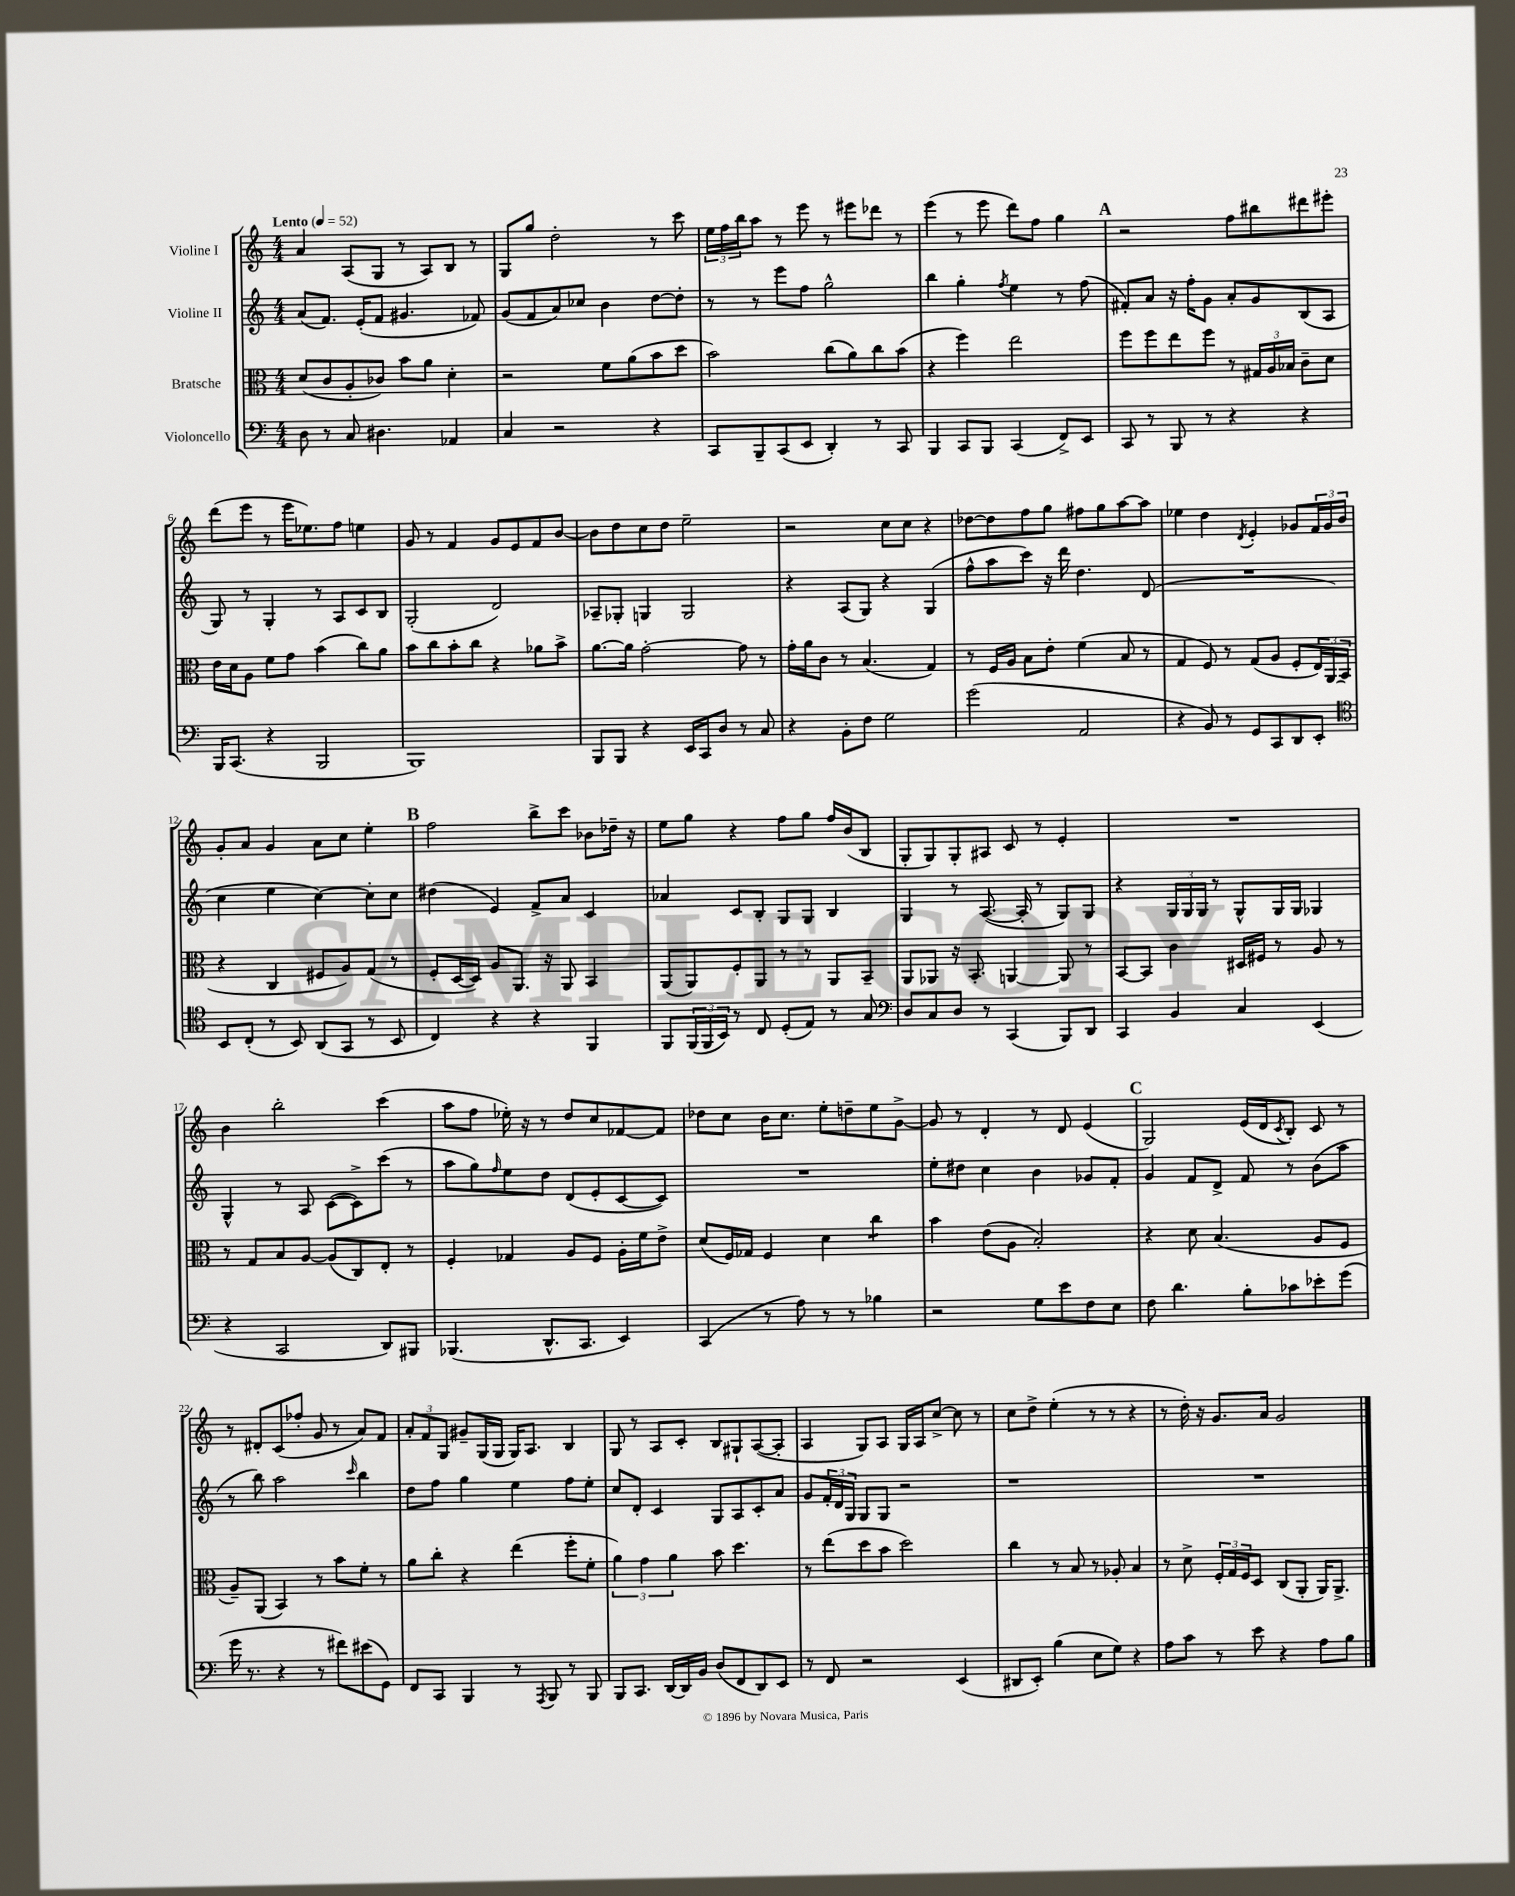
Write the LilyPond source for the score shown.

<<
\new StaffGroup <<
\new Staff = "s0" \with { instrumentName = "Violine I" } {
    \clef treble \key c \major \numericTimeSignature \time 4/4 \tempo "Lento" 4 = 52
    a'4 a8( g8 r8 a8) b8 r8 |
    g8 g''8 d''2-. r8 c'''8 |
    \tuplet 3/2 { e''16 f''16 b''16 } a''8 r8 e'''8 r8 eis'''8 des'''8 r8 |
    e'''4( r8 e'''8 d'''8) f''8 g''4 |
    \mark \markup { \bold "A" } r2 f''8 bis''8 dis'''8 eis'''8-. |
    d'''8( e'''8 r8 e'''16 ees''8.) f''8 e''4 |
    g'8 r8 f'4 g'8 e'8 f'8 b'8~ |
    b'8 d''8 c''8 d''8 e''2-- |
    r2 c''8 c''8 r4 |
    des''8~ des''8 f''8 g''8 fis''8 g''8 a''8~ a''8 |
    ees''4 d''4 \acciaccatura { d'8 } e'4-. ges'8 \tuplet 3/2 { f'16 ges'16 b'16 } |
    g'8-. a'8 g'4 a'8 c''8 e''4-. |
    \mark \markup { \bold "B" } f''2 b''8-> c'''8 bes'8 des''16-- r16 |
    e''8 g''8 r4 f''8 g''8 f''16 b'16( b8 |
    g8-. g8) g8-. ais8 c'8 r8 e'4-. |
    R1 |
    b'4 b''2-. c'''4( |
    a''8 f''8 ees''16-.) r16 r8 d''8 c''8 fes'8~ fes'8 |
    des''8 c''8 b'16 c''8. e''8-. d''8-- e''8 g'8~-> |
    g'8 r8 d'4-. r8 d'8 e'4( |
    \mark \markup { \bold "C" } g2) e'16( d'16 \acciaccatura { c'8 } b8-.) c'8 r8 |
    r8 dis'8-. c'8( fes''8-. g'8 r8 a'8) f'8 |
    \tuplet 3/2 { a'8-. f'8 g8 } gis'8-- g16( g16 g16) a8. b4 |
    g8 r8 a8 c'8-. b8 gis8-! a8~( a8-. |
    a4 g8) a8 g16 a16 c''8~-> c''8 r8 |
    c''8 d''8-> e''4-.( r8 r8 r4 |
    r8 d''16-.) r16 g'8. a'16 g'2 \bar "|." |
}
\new Staff = "s1" \with { instrumentName = "Violine II" } {
    \clef treble \key c \major \numericTimeSignature \time 4/4
    a'8( f'8.) e'16-.( f'8 gis'4. fes'8) |
    g'8( f'8 a'8) ces''8 b'4 d''8~ d''8-. |
    r8 r8 e'''8 f''8 g''2-^ |
    b''4 g''4-. \acciaccatura { f''8 } e''4 r8 f''8( |
    \mark \markup { \bold "A" } fis'8-.) a'8 r16 f''16-. g'8 a'8-. g'8 b8( a8 |
    g8) r8 g4-. r8 a8 c'8 b8 |
    g2-.( d'2) |
    aes8-- ges8-. g4 g2 |
    r4 a8( g8) r4 g4( |
    f''8-^ a''8 c'''8) r16 d'''16 d''4. d'8( |
    R1 |
    c''4 e''4 c''4~) c''8-. c''8 |
    \mark \markup { \bold "B" } dis''4( e'4) f'8-> a'8 c'4 |
    aes'4 c'8 b8-. g8 g8 b4 |
    g4 r8 a8.~( a16-. r8 g8) g8 |
    r4 \tuplet 3/2 { g16 g16 g16 } r8 g8-^ g16 g16 ges4 |
    g4-^ r8 a8 c'8~( c'8->) c'''8( r8 |
    a''8 g''8) \grace { f''16 } e''8 d''8 d'8( e'8-. c'8~ c'8) |
    R1 |
    e''8-. dis''8 c''4 b'4 ges'8 f'8-. |
    \mark \markup { \bold "C" } g'4 f'8 d'8-> f'8 r8 b'8( a''8 |
    r8 b''8) a''2 \grace { c'''16 } b''4 |
    d''8 f''8 g''4 e''4 f''8 e''8-. |
    c''8 d'8-. c'4 g8 a8 c'8-. a'8 |
    g'8 \tuplet 3/2 { f'16-. d'16 g16 } g8 g8 r2 |
    r1 |
    R1 \bar "|." |
}
\new Staff = "s2" \with { instrumentName = "Bratsche" } {
    \clef alto \key c \major \numericTimeSignature \time 4/4
    d'8( c'8 a8-. ces'8) b'8 a'8 d'4-. |
    r2 f'8 a'8( b'8 d''8 |
    b'2) c''8( a'8) c''8 b'8( |
    r4 f''4) e''2 |
    \mark \markup { \bold "A" } f''8 f''8 e''8 f''8 r8 \tuplet 3/2 { gis16 a16 bes16 } c'8-- d'8 |
    e'16 d'16 a8 f'8 g'8 b'4( c''8) a'8 |
    b'8 c''8 b'8-. c''8 r4 aes'8 b'8-> |
    a'8.~ a'16 g'2~-. g'8 r8 |
    g'16-. a'16 c'8 r8 b4.( g4) |
    r8 f16 a16 b8 e'8-. f'4( b8 r8 |
    g4 f8) r8 g8( a8 f8-. \tuplet 3/2 { e16) a,16 b,16( } |
    r4 c4 fis8 a8) g8( r8 |
    \mark \markup { \bold "B" } f8-. d16~ d16) a8 a,8. r16 a,8 b,4 |
    a,8( a,8) f8-. a,8 r8 r8 a,8 b,8-- |
    a,8 aes,8 r16 b,8.-. a,4~ a,8 r8 |
    b,8~ b,8 c'4 dis16 fis16 r8 a8 r8 |
    r8 g8 b8 a8~ a8( c8) e8-. r8 |
    f4-. ges4 a8 f8 a16-. f'16 e'8-> |
    d'8( f16) ges16 f4 d'4 c''4:8 |
    b'4 e'8( a8 b2-.) |
    \mark \markup { \bold "C" } r4 d'8 b4.( a8 f8 |
    a8--) a,8( b,4) r8 b'8 f'8-. r8 |
    a'8 c''8-. r4 e''4( f''8-. f'8-. |
    \tuplet 3/2 { a'4) g'4 a'4 } b'8 d''4. |
    r8 e''8( d''8 b'8 d''2) |
    c''4 r8 b8 r8 aes8-. b4 |
    r8 d'8-> \tuplet 3/2 { f16-. g16 f16 } d8 c8( a,8-. a,16) a,8.-> \bar "|." |
}
\new Staff = "s3" \with { instrumentName = "Violoncello" } {
    \clef bass \key c \major \numericTimeSignature \time 4/4
    d8 r8 c8 dis4. aes,4 |
    c4 r2 r4 |
    c,8 b,,8-- c,8( e,8 d,4-.) r8 c,8 |
    b,,4 c,8 b,,8 c,4( f,8->) e,8 |
    \mark \markup { \bold "A" } c,8 r8 b,,8 r8 r4 r4 |
    b,,16 c,8.( r4 b,,2 |
    b,,1) |
    b,,8 b,,8 r4 e,16 c,16 d8 r8 c8 |
    r4 b,8-. f8 g2 |
    g'2( a,2 |
    r4 b,8) r8 g,8 c,8 d,8 e,8-. |
    \clef tenor b,8 c8-.( r8 b,8) a,8( g,8 r8 b,8 |
    \mark \markup { \bold "B" } c4) r4 r4 f,4 |
    f,8 \tuplet 3/2 { f,16( f,16 b,16) } r8 c8 d8-.( e8) r8 g8 |
    \clef bass d8 c8 d8 r8 c,4( b,,8) d,8 |
    c,4 b,4 c4 e,4( |
    r4 c,2 d,8) bis,,8 |
    bes,,4.( d,8.-^ c,8. e,4) |
    c,4( r8 a8) r8 r8 bes4 |
    r2 g8 e'8 f8 e8 |
    \mark \markup { \bold "C" } f8 d'4. b8-. ces'8 ees'8-. g'8( |
    g'16 r8. r4 r8 fis'8) eis'8( g,8) |
    f,8 c,8 b,,4 r8 \acciaccatura { a,,8 } b,,8 r8 b,,8 |
    b,,8 c,8. d,16~ d,16 b,16 d8( f,8 d,8) e,8 |
    r8 f,8 r2 e,4( |
    dis,8 e,8-.) b4( e8 g8) r4 |
    a8 c'8 r8 e'8 r4 a8 b8 \bar "|." |
}
>>
>>
